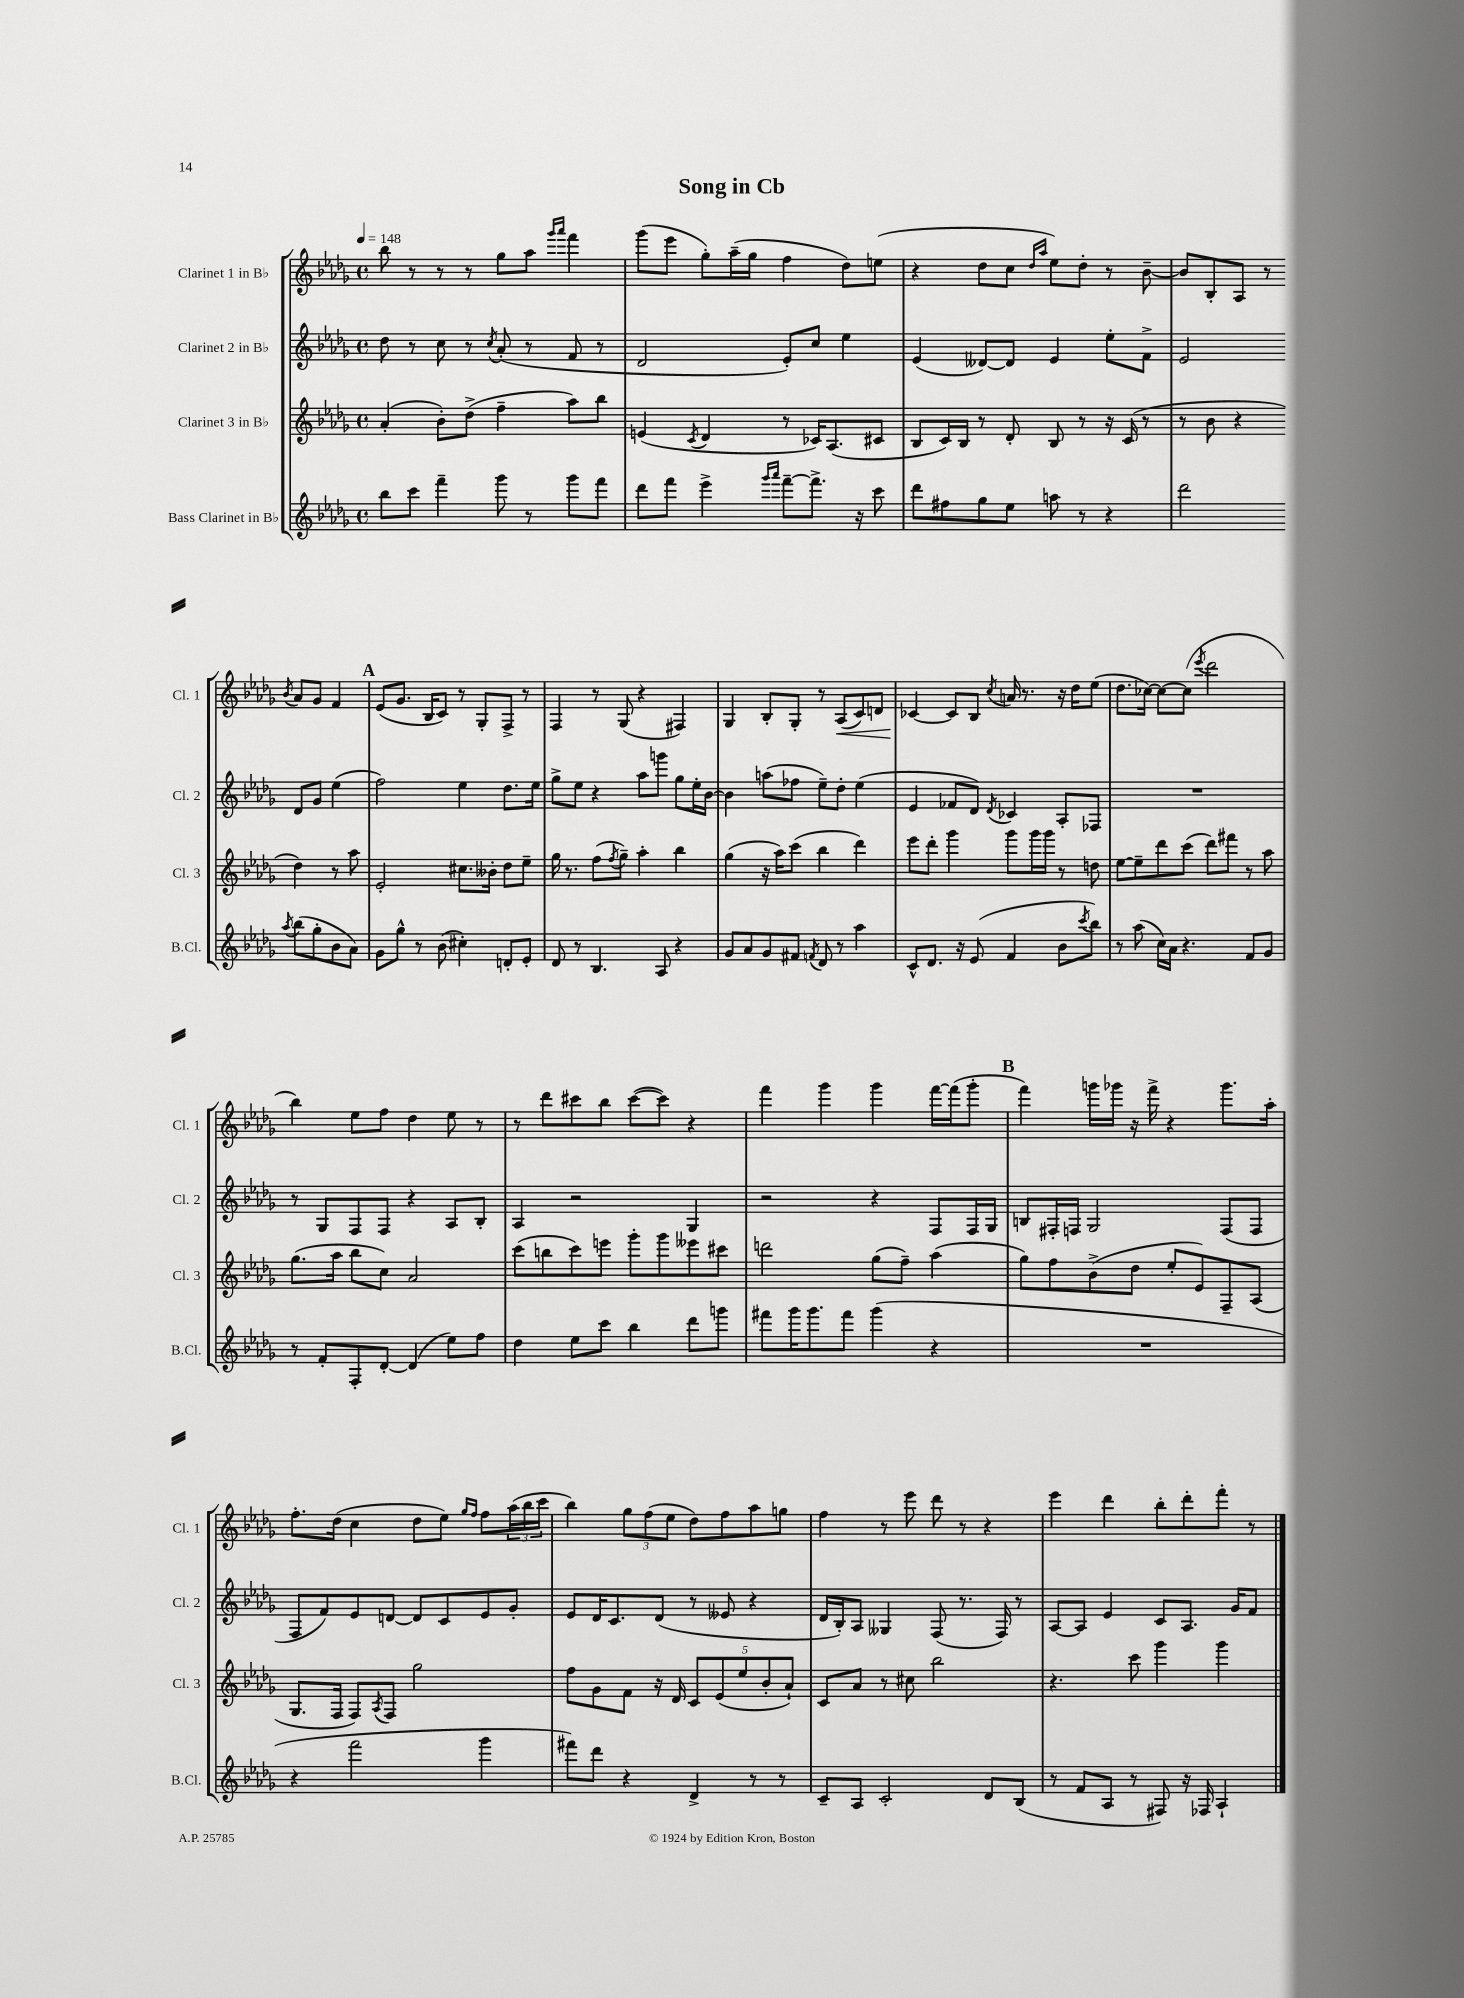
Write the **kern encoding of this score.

**kern	**kern	**kern	**kern	**dynam
*part4	*part3	*part2	*part1	*part1
*staff4	*staff3	*staff2	*staff1	*staff1
*I"Bass Clarinet in B♭	*I"Clarinet 3 in B♭	*I"Clarinet 2 in B♭	*I"Clarinet 1 in B♭	*
*I'B.Cl.	*I'Cl. 3	*I'Cl. 2	*I'Cl. 1	*
*clefG2	*clefG2	*clefG2	*clefG2	*
*k[b-e-a-d-g-]	*k[b-e-a-d-g-]	*k[b-e-a-d-g-]	*k[b-e-a-d-g-]	*
*M4/4	*M4/4	*M4/4	*M4/4	*
*met(c)	*met(c)	*met(c)	*met(c)	*
*MM148	*MM148	*MM148	*MM148	*
=1	=1	=1	=1	=1
8bb-\L	(4a-'/	8dd-\	8bb-\	.
8ccc\J	.	8r	8r	.
4fff~\	8b-'\L)	8cc\	8r	.
.	(8dd-^\J	8r	8r	.
.	.	8qcc/	.	.
8ggg-\	4ff~\	(8a-'/	8gg-\L	.
8r	.	8r	8aa-\J	.
.	.	.	16qqggg-/LL	.
.	.	.	16qqaaa-/JJ	.
8ggg-\L	8aa-\L)	8f/	4fff\	.
8fff\J	8bb-\J	8r	.	.
=2	=2	=2	=2	=2
8ddd-\L	(4en/	2d-/	(8ggg-\L	.
8fff\J	.	.	8eee-\J	.
.	8qc/	.	.	.
4eee-^\	4d-/	.	8gg-'\L)	.
.	.	.	(16aa-~\L	.
.	.	.	16gg-\JJ	.
16qqggg-/LL	.	.	.	.
16qqaaa-/JJ	.	.	.	.
[8fff~\L	8r	8e-'/L)	4ff\	.
8.fff^\J]	16c-X/KL)	8cc/J	.	.
.	(8.A-/	.	.	.
.	.	4ee-\	8dd-\L)	.
16r	.	.	.	.
8ccc\	8c#X/J	.	(8een\J	.
=3	=3	=3	=3	=3
8ddd-\L	8B-/L	(4e-/	4r	.
8ff#X\	16c/L)	.	.	.
.	16B-/JJ	.	.	.
8gg-\	8r	[8d--X/L)	8dd-\L	.
8ee-\J	8d-'/	8d--/J]	8cc\J	.
.	.	.	16qqdd-/LL	.
.	.	.	16qqaa-/JJ	.
8aan\	8B-/	4e-/	8ee-\L)	.
8r	8r	.	8dd-'\J	.
4r	16r	8ee-'\L	8r	.
.	(16c/	.	.	.
.	8r	8f^\J	[8b-~\	.
=4	=4	=4	=4	=4
2ddd-\	8r	2e-/	8b-/L]	.
.	8b-\	.	8B-'/	.
.	4r	.	8A-/J	.
.	.	.	8r	.
8qaa-/	.	.	8qb-/	.
(8bb-\L	4dd-\)	8d-/L	8a-/L	.
8gg-'\	.	8g-/J	8g-/J	.
8b-\	8r	(4ee-\	4f/	.
8a-\J)	8aa-\	.	.	.
!!LO:LB:g=z
!!LO:REH:place=s1:t=A
=5	=5	=5	=5	=5
8g-\L	2e-'/	2ff\)	(8e-/L	.
8gg-^^\J	.	.	8.g-/J	.
8r	.	.	.	.
.	.	.	16B-/KL	.
(8b-\	.	.	8c/J)	.
4cc#X'\)	8.cc#X\L	4ee-\	8r	.
.	.	.	8G-'/L	.
.	16b--X'\Jk	.	.	.
8dn'/L	8dd-\L	8.dd-\L	8F^/J	.
8e-'/J	8ee-~\J	.	8r	.
.	.	16ee-\Jk	.	.
=6	=6	=6	=6	=6
8d-/	16gg-\	8gg-^\L	4F/	.
.	8.r	.	.	.
8r	.	8ee-\J	.	.
4.B-/	(8ff\L	4r	8r	.
.	8qff/	.	.	.
.	8gg-~\J)	.	(8G-/	.
.	4aa-'\	8aa-\L	4r	.
8A-/	.	8gggn\J	.	.
4r	4bb-\	8gg-\L	4F#X/)	.
.	.	16ee-'\L	.	.
.	.	[16b-\JJ	.	.
=7	=7	=7	=7	=7
8g-/L	(4gg-\	4b-\]	4G-/	.
8a-/	.	.	.	.
8g-/	16r	(8aan\L	8B-'/L	.
.	16aa-\KL)	.	.	.
8f#X/J	(8ccc\J	8ff-X\J	8G-'/J	.
8qfn/	.	.	.	.
8d-/	4bb-\	8ee-~\L)	8r	.
!	!	!	!	!LO:HP:b
8r	.	8dd-'\J	(8A-/L	<
4aa-\	4ddd-\)	(4ee-\	8c/)	.
.	.	.	8dn/J	.
=8	=8	=8	=8	=8
8c^^/L	8eee-\L	4e-/	[4c-X/	.
8.d-/J	8ddd-'\J	.	.	.
.	4ggg-\	8f-X/L	8c-/L]	[
16r	.	.	.	.
(8e-/	.	8d-/J)	8B-/J	.
.	.	8qd-/	8qcc/	.
4f/	8ggg-\L	4c-X/	16an/	.
.	.	.	8.r	.
.	16ggg-\L	.	.	.
.	16ggg-\JJ	.	.	.
8b-\L	8r	8A-'/L	16r	.
.	.	.	16dd-\KL	.
8qccc/	.	.	.	.
8bb-\J)	8ddn\	8F-X/J	(8ee-\J	.
=9	=9	=9	=9	=9
8r	[8ee-\L	1r	8.dd-\L	.
(8aa-\	8ee-~\]	.	.	.
.	.	.	[16cc-X\Jk)	.
16cc\LL)	8ddd-\	.	8cc-\L_	.
16a-\JJ	.	.	.	.
4.r	(8ccc\J	.	(8cc-\J]	.
.	.	.	8qeee-/	.
.	8ddd-\L)	.	2ddd-\	.
.	8fff#X\J	.	.	.
8f/L	8r	.	.	.
8g-/J	8aa-\	.	.	.
!!LO:LB:g=z
=10	=10	=10	=10	=10
8r	(8.gg-\L	8r	4bb-\)	.
8f'/L	.	8G-/L	.	.
.	16aa-\Jk	.	.	.
8F'/	8bb-\L	8F/	8ee-\L	.
[8d-'/J	8cc\J)	8F/J	8ff\J	.
(4d-/]	2a-/	4r	4dd-\	.
8ee-\L)	.	8A-/L	8ee-\	.
8ff\J	.	8B-'/J	8r	.
=11	=11	=11	=11	=11
4dd-\	(8ccc\L	4A-/	8r	.
.	8bbn\	.	8ddd-\L	.
8ee-\L	8ccc\)	2r	8ccc#X\	.
8ccc\J	8eeen\J	.	8bb-\J	.
4bb-\	8ggg-'\L	.	([8ccc#\L	.
.	8ggg-\	.	8ccc#\J])	.
8ddd-\L	8eee--X\	4G-/	4r	.
8gggn\J	8ccc#X\J	.	.	.
=12	=12	=12	=12	=12
8fff#X\L	2dddn\	2r	4fff\	.
16ggg-\K	.	.	.	.
8.ggg-\	.	.	.	.
.	.	.	4ggg-\	.
8fff#\J	.	.	.	.
(4ggg-\	(8gg-\L	4r	4ggg-\	.
.	8ff~\J)	.	.	.
4r	(4aa-\	8F/L	[16fff\LL	.
.	.	.	(16fff\J]	.
.	.	16F/L	8ggg-'\J	.
.	.	16G-/JJ	.	.
!!LO:REH:place=s1:t=B
=13	=13	=13	=13	=13
1r	8gg-\L)	8Bn/L	4fff\)	.
.	8ff\	16F#X'/L	.	.
.	.	16Fn/JJ	.	.
.	(8b-^\	2G-/	16gggn\LL	.
.	.	.	16ggg-X\JJ	.
.	8dd-\J	.	16r	.
.	.	.	16fff^\	.
.	8ee-'/L	.	4r	.
.	8e-/)	.	.	.
.	8F~/	(8F/L	8.ggg-\L	.
.	(8A-/J	8F/J	.	.
.	.	.	16aa-'\Jk	.
!!LO:LB:g=z
=14	=14	=14	=14	=14
4r	8.G-/L	8F/L	8.ff'\L	.
.	.	8f/)	.	.
.	16F/Jk	.	(16dd-\Jk	.
2fff\	8F/L)	8e-/	4cc\	.
.	8qA-/	.	.	.
.	8F/J	[8dn/J	.	.
.	2gg-\	8d/L]	8dd-\L	.
.	.	8c/	8ee-\J)	.
.	.	.	16qqgg-/LL	.
.	.	.	16qqff/JJ	.
4ggg-\	.	8e-/	8ff\L	.
.	.	8g-'/J	(24aa-\L	.
.	.	.	24bb-\	.
.	.	.	24ccc\JJ	.
=15	=15	=15	=15	=15
8fff#X\L)	8ff\L	8e-/L	4bb-\)	.
8ddd-\J	8g-\	16d-/K	.	.
.	.	8.c/	.	.
4r	8f\J	.	12gg-\L	.
.	.	.	(12ff\	.
.	16r	(8d-/J	.	.
.	.	.	12ee-\J	.
.	16d-/	.	.	.
4d-^/	10c/L	8r	8dd-\L)	.
.	(10e-/	.	.	.
.	.	8e--X/	8ff\	.
.	10ee-/	.	.	.
8r	.	4r	8aa-\	.
.	10b-'/	.	.	.
8r	.	.	8ggn\J	.
.	10a-`/J)	.	.	.
=16	=16	=16	=16	=16
8c~/L	8c/L	16d-/LL	4ff\	.
.	.	16B-'/J)	.	.
8A-/J	8a-/J	8A-/J	.	.
2c'/	8r	4G--X/	8r	.
.	8cc#X\	.	8eee-\	.
.	2bb-\	(8F/	8ddd-\	.
.	.	8.r	8r	.
8d-/L	.	.	4r	.
.	.	16F/)	.	.
(8B-/J	.	8r	.	.
=17	=17	=17	=17	=17
8r	4.r	[8A-/L	4eee-\	.
8f/L	.	8A-/J]	.	.
8A-/J	.	4e-/	4ddd-\	.
8r	8ccc\	.	.	.
8F#X/)	4ggg-\	8c/L	8bb-'\L	.
16r	.	8.A-/J	8ddd-'\	.
16F-X/	.	.	.	.
4A-`/	4ggg-\	.	8fff'\J	.
.	.	16g-/KL	.	.
.	.	8f/J	8r	.
==	==	==	==	==
*-	*-	*-	*-	*-
